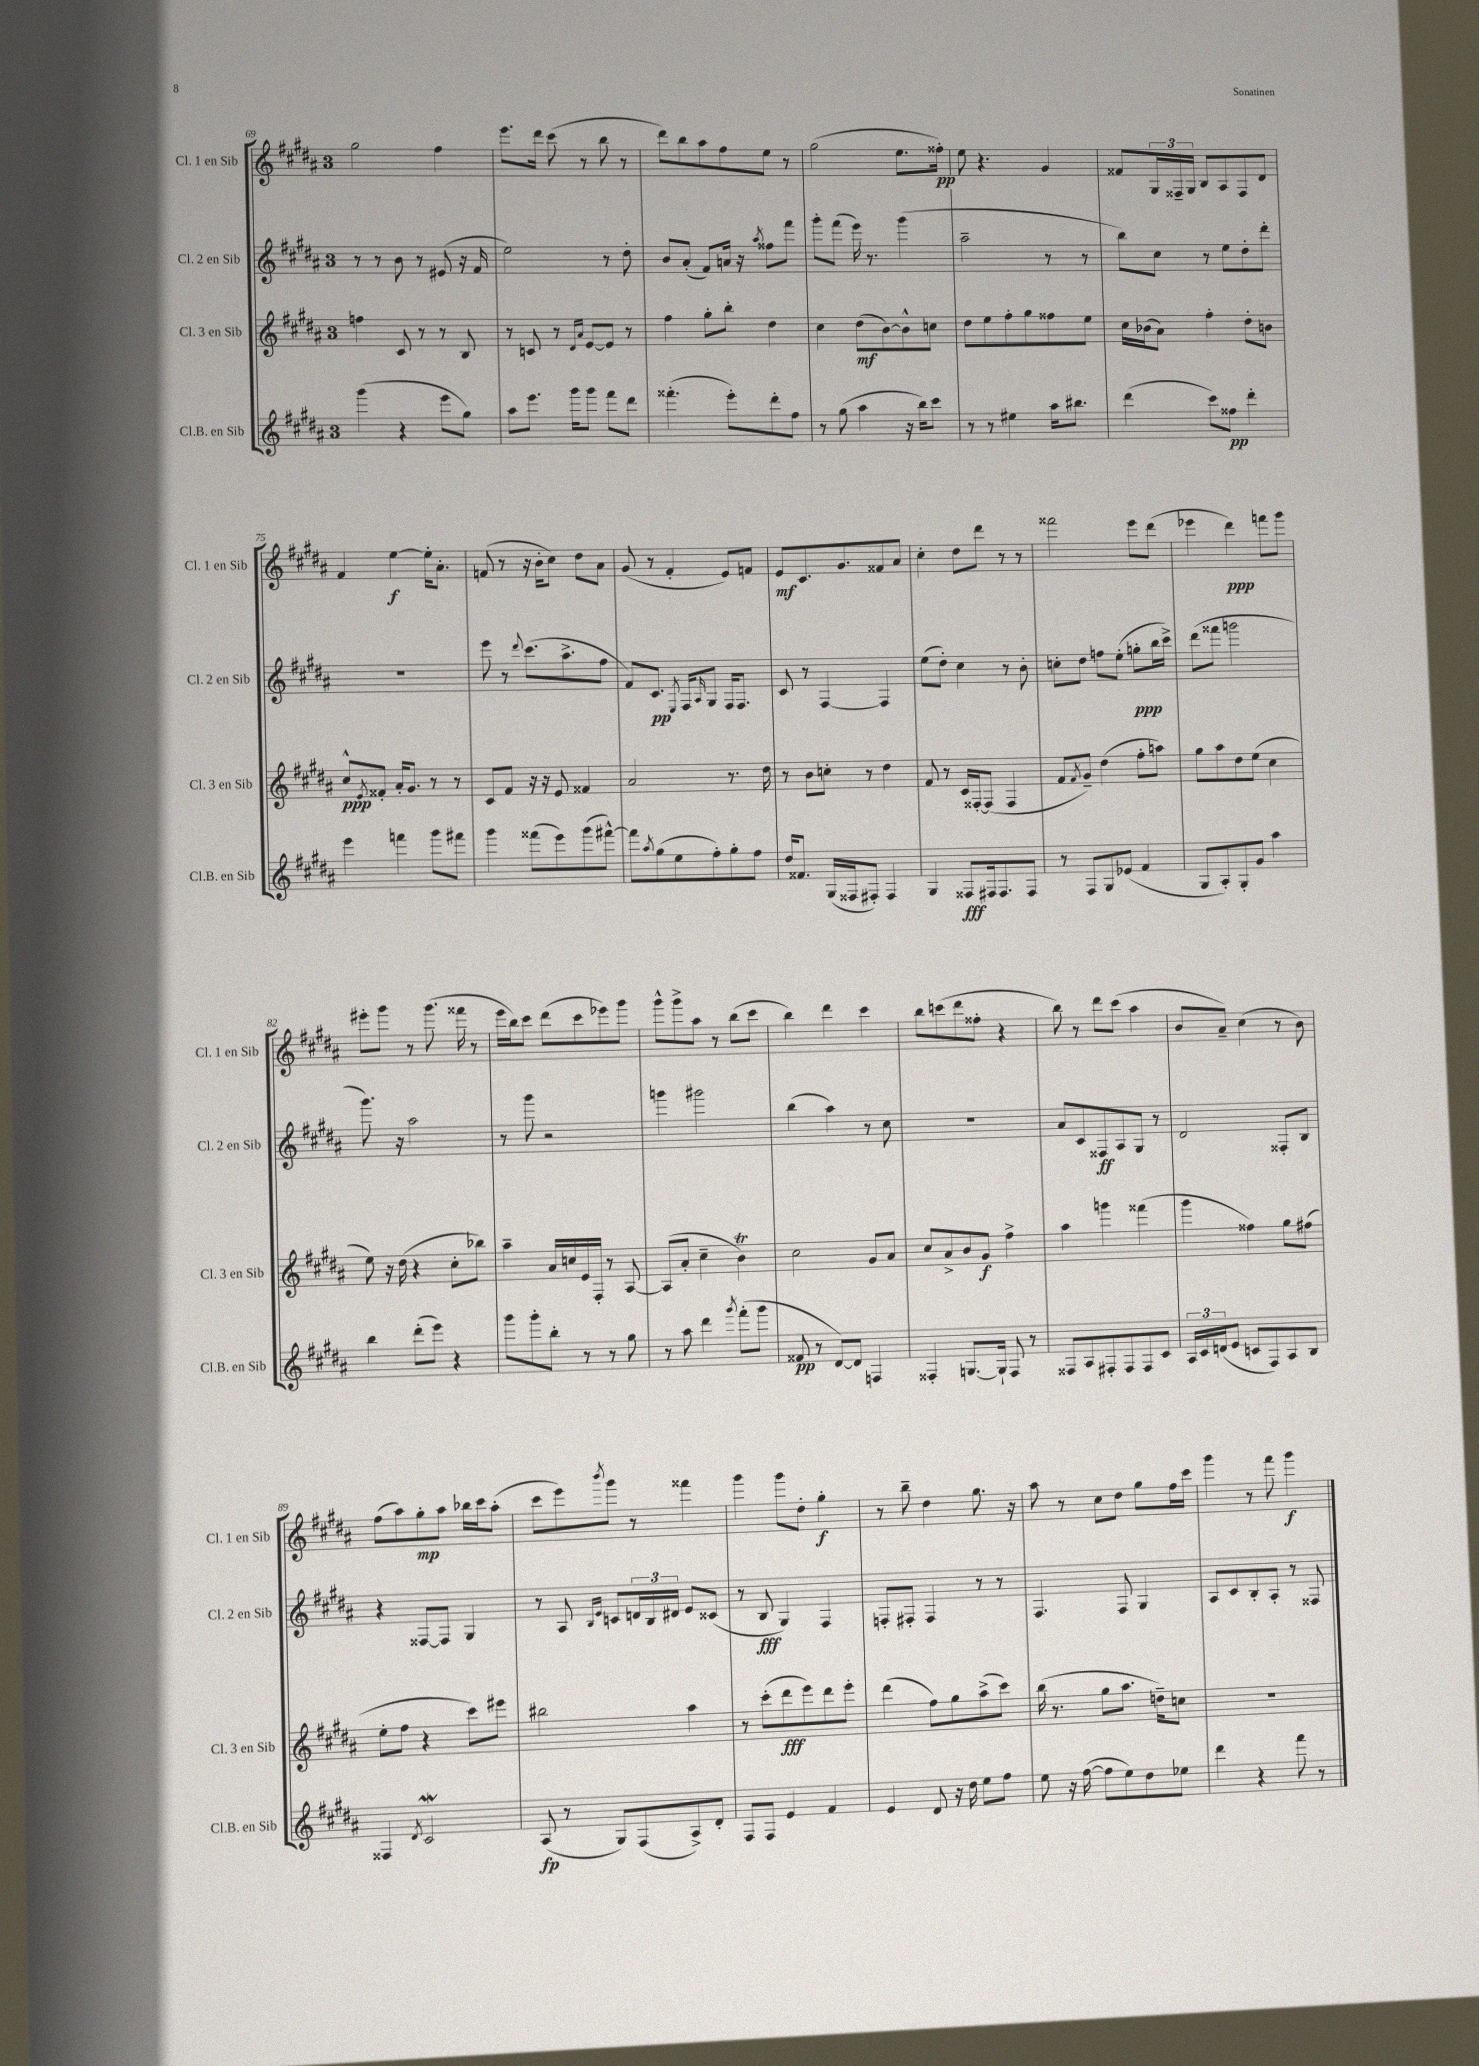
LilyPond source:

<<
\new StaffGroup <<
\new Staff = "s0" \with { instrumentName = "Cl. 1 en Sib" shortInstrumentName = "Cl. 1 en Sib" } {
    \clef treble \key b \major \once \override Staff.TimeSignature.style = #'single-digit \time 3/4
    gis''2 fis''4 |
    e'''8. dis'''16 cis'''8( r8 b''8 r8 |
    dis'''8) b''8 ais''8 fis''8 e''8 r8 |
    gis''2( e''8. fisis''16-.\pp) |
    e''8 r4. gis'4 |
    fisis'8 \tuplet 3/2 { gis16 fisis16-- gis16 } b8 ais8 fisis8 dis'8 |
    fis'4 e''4~\f e''16-. ais'8.-. |
    f'8( r8 r16 b'16-. cis''8) dis''8 ais'8 |
    gis'8( r8 fis'4-. e'8) f'8 |
    e'8\mf cis'8. gis'8. fisis'8 ais'8 |
    cis''4-. dis''8 dis'''8 r8 r8 |
    fisis'''2 e'''8 dis'''8( |
    ees'''4 dis'''4\ppp) f'''8 gis'''8 |
    eis'''8-. gis'''8 r8 gis'''8.( fisis'''16 r8 |
    e'''16 b''16) cis'''8 dis'''8( cis'''8 ees'''8) gis'''8 |
    gis'''8-^ gis'''8-> ais''8 r8 b''8( cis'''8 |
    b''4) dis'''4 cis'''4 |
    b''8 c'''8( dis'''8 fisis''8-. r4 |
    b''8) r8 dis'''8 cis'''8( ais''4 |
    b'8 ais'8--) cis''4( r8 b'8) |
    fis''8( ais''8) gis''8-.\mp ais''8 bes''16 cis'''16 ais''8-.( |
    cis'''8 e'''8) \acciaccatura { b'''8 } gis'''8 r8 fisis'''4 |
    gis'''4 gis'''8 dis''8-. gis''4-.\f |
    r8 b''8-- dis''4 gis''8. r16 |
    ais''8 r8 cis''8 dis''8 gis''8 fis''16 cis'''16 |
    gis'''4 r8 fis'''8 gis'''4\f \bar "|." |
}
\new Staff = "s1" \with { instrumentName = "Cl. 2 en Sib" shortInstrumentName = "Cl. 2 en Sib" } {
    \clef treble \key b \major \once \override Staff.TimeSignature.style = #'single-digit \time 3/4
    r8 r8 b'8 r8 eis'8( r16 fis'16 |
    e''2) r8 dis''8-. |
    b'8 ais'8-.( fis'8) a'16 r16 \acciaccatura { ais''8 } fisis''8 fis'''8 |
    gis'''8-. fis'''8( e'''16) r8. gis'''4( |
    ais''2-- r8 r8 |
    b''8) cis''8 r8 e''8 dis''8-. dis'''8-. |
    R2. |
    e'''8 r8 \appoggiatura { dis'''8 } cis'''8.( ais''8.-> fis''8 |
    fis'8) cis'8.\pp \acciaccatura { e8 } fis16 \grace { ais16 } gis8 fis16 fis8. |
    cis'8 r8 fis4~ fis4 |
    e''8( dis''8-.) cis''4 r8 b'8-. |
    c''8-. dis''8 f''8 e''8-.( g''8-.\ppp b''16 cis'''16->) |
    dis'''8( fisis'''8 g'''2 |
    gis'''8.) r16 ais''2 |
    r8 gis'''8 r2 |
    g'''4 gis'''2 |
    b''4( ais''4) r8 cis''8 |
    R2. |
    ais'8 cis'8 fisis8\ff ais8 gis8 r8 |
    dis'2 fisis8-. b8 |
    r4 fisis8~ fisis8 gis4 |
    r8 ais8 \grace { b16 e'16 } c'8 \tuplet 3/2 { d'16 b16 dis'16 } e'8 cisis'8( |
    r8 b8\fff gis4) fis4 |
    f8-. fis8-. fis4 r8 r8 |
    fis4. fis8 gis4 |
    ais8 cis'8 b8-. ais8-. r8 fisis8 \bar "|." |
}
\new Staff = "s2" \with { instrumentName = "Cl. 3 en Sib" shortInstrumentName = "Cl. 3 en Sib" } {
    \clef treble \key b \major \once \override Staff.TimeSignature.style = #'single-digit \time 3/4
    f''4 cis'8 r8 r8 b8 |
    r8 c'8 r8 \grace { dis'16 ais'16 } e'8~ e'8 r8 |
    fis''4 gis''8-. b''8-. dis''4 |
    cis''4 dis''8\mf( b'8~) b'8-^ c''8 |
    dis''8 e''8 fis''8-. gis''8 fisis''8 e''8 |
    cis''16 bes'16( ais'8) fis''4-. dis''8-. b'8 |
    cis''8-^\ppp \acciaccatura { e'8 } fisis'8-. ais'16-. gis'8. r8 r8 |
    cis'8 fis'8 r16 r16 e'8 fisis'4 |
    ais'2 r8. dis''16 |
    r8 b'8 c''8-. r8 dis''4 |
    fis'8 r8 cis'16 fisis16~-. fisis8( fisis4 |
    fis'8 \acciaccatura { fis'8 } gis'8--) dis''4( fis''8-. a''8) |
    gis''8 ais''8 dis''8 e''8( cis''4 |
    e''8) r16 dis''16( r4 cis''8-. bes''8) |
    ais''4-- ais'16 c''16 e'16 fis16-. r8 ais8~ |
    ais8( ais'8-. cis''4-- b'4\trill) |
    cis''2 gis'8 ais'8 |
    cis''8 ais'8-> b'8 gis'8\f fis''4-> |
    ais''4 g'''4 fisis'''4( |
    gis'''4 fisis''4) gis''8 fis''8( |
    e''8-. fis''8 r4 cis'''8) eis'''8 |
    bis''2 ais''4 |
    r8 cis'''8-.( dis'''8\fff e'''8) dis'''8 e'''8-. |
    dis'''4( fis''8) gis''8 ais''8->( cis'''8) |
    b''16( r8. gis''8 ais''8. d''16--) c''8 |
    R2. \bar "|." |
}
\new Staff = "s3" \with { instrumentName = "Cl.B. en Sib" shortInstrumentName = "Cl.B. en Sib" } {
    \clef treble \key b \major \once \override Staff.TimeSignature.style = #'single-digit \time 3/4
    gis'''4( r4 e'''8 gis''8) |
    ais''8 e'''8. gis'''16 gis'''8 fis'''8 dis'''8 |
    fisis'''4.-.( e'''8-.) dis'''8-. fis''8 |
    r8 gis''8( ais''4 r16 b''16) cis'''8 |
    r8 r8 eis''4 ais''16 bis''8. |
    dis'''4( cis'''8) fisis''8\pp dis'''4-. |
    e'''4 f'''4 gis'''8 fis'''8 |
    gis'''4 fisis'''8( e'''8) gis'''8( fis'''8~-^) |
    fis'''8 \acciaccatura { ais''8 } gis''8( e''8 fis''8-.) gis''8-. fis''8 |
    dis''16 fisis'8. gis16( fisis16 fis8-.) fis4 |
    gis4 fisis8\fff fis16 fis8. fis8 |
    r8 fis8 gis8 ees'8( fis'4 |
    gis8 ais8-.) gis8-. gis'8 ais''4 |
    b''4 dis'''8-.( e'''8) r4 |
    gis'''8 gis'''8-. b''8-. r8 r8 gis''8 |
    r8 ais''8 dis'''4 \acciaccatura { gis'''8 } fis'''8-.( gis'''8 |
    fisis'8\pp r8 dis'8~) dis'8 f4 |
    fisis4-. g8.~ g16-! fisis8 r8 |
    fisis8 ais8 fis8-. fis8 fis8 cis'8 |
    \tuplet 3/2 { ais16 cis'16 d'16( } e'8 c'8 fis8) ais8 b8 |
    fisis4 \acciaccatura { dis'8 } cis'2\mordent |
    ais8\fp( r8 gis8) fis8( ais8->) dis'8-. |
    fis8 fis8 e'4 fis'4 |
    e'4 dis'8 r16 dis''16 e''8 fis''8 |
    e''8 r16 fis''16~( fis''8 e''8) dis''8 ees''8 |
    dis'''4 r4 fis'''8 r8 \bar "|." |
}
>>
>>
\layout { \context { \Score currentBarNumber = #69 } }
